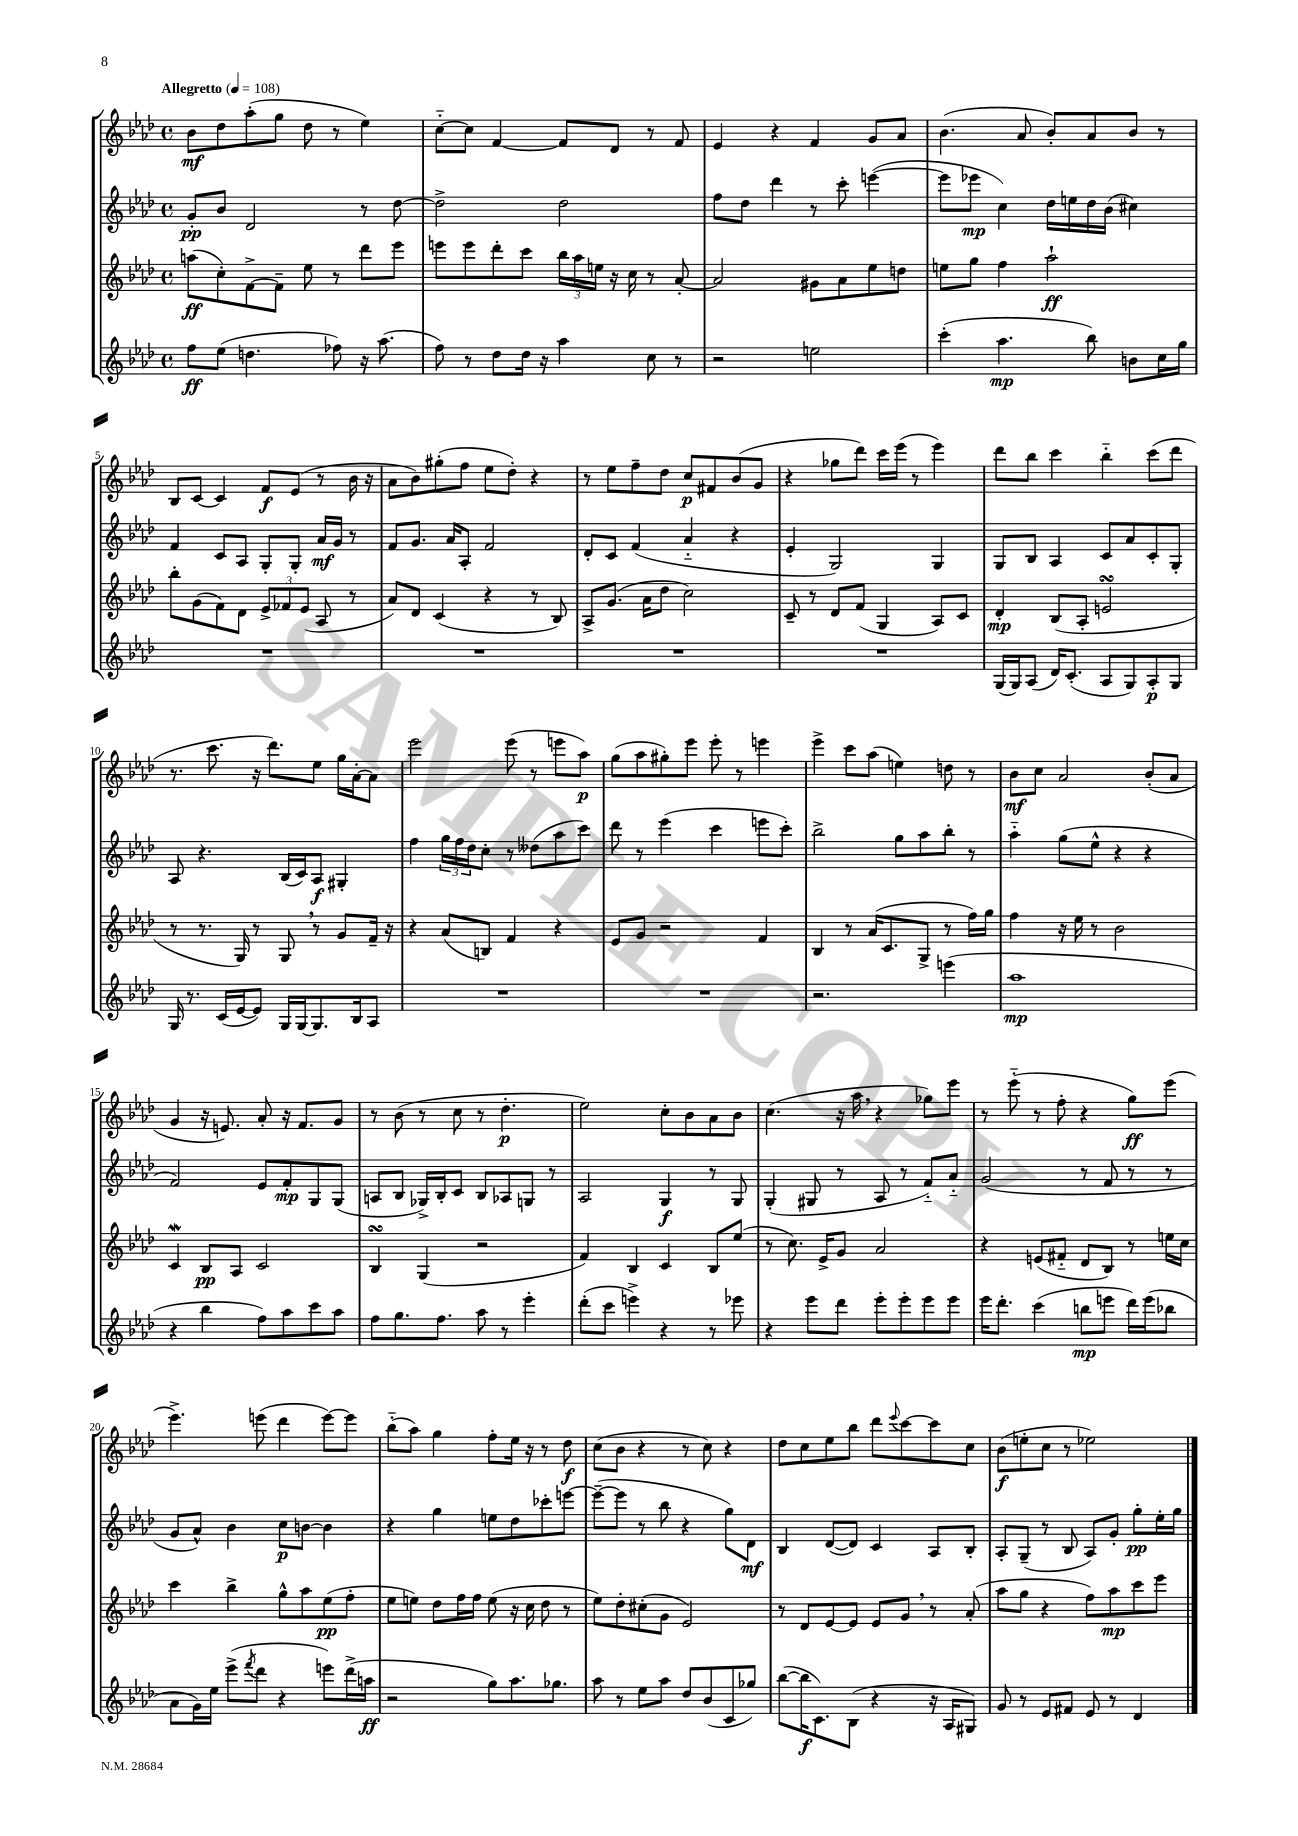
<<
\new StaffGroup <<
\new Staff = "s0" {
    \clef treble \key aes \major \defaultTimeSignature \time 4/4 \tempo "Allegretto" 4 = 108
    bes'8\mf des''8 aes''8-.( g''8 des''8 r8 ees''4) |
    c''8~-_ c''8 f'4~ f'8 des'8 r8 f'8 |
    ees'4 r4 f'4 g'8 aes'8 |
    bes'4.( aes'8 bes'8-.) aes'8 bes'8 r8 |
    bes8 c'8~ c'4 f'8\f ees'8( r8 bes'16 r16 |
    aes'8 bes'8) gis''8-.( f''8 ees''8 des''8-.) r4 |
    r8 ees''8 f''8-- des''8 c''8\p fis'8 bes'8( g'8 |
    r4 ges''8 des'''8) c'''16 ees'''16( r8 ees'''4) |
    des'''8 bes''8 c'''4 bes''4-_ c'''8( des'''8 |
    r8. c'''8. r16 des'''8.) ees''8 g''16 aes'16~-. aes'8 |
    ees'''2 ees'''8( r8 e'''8 aes''8\p) |
    g''8( aes''8 gis''8-.) ees'''8 ees'''8-. r8 e'''4 |
    ees'''4-> c'''8 aes''8( e''4) d''8 r8 |
    bes'8\mf c''8 aes'2 bes'8-.( aes'8 |
    g'4 r16 e'8.) aes'8-. r16 f'8. g'8 |
    r8 bes'8( r8 c''8 r8 des''4.-.\p |
    ees''2) c''8-. bes'8 aes'8 bes'8 |
    c''4.( r16 aes''16 \breathe r4 ges''8) ees'''8 |
    r8 ees'''8-_( r8 f''8-. r4 g''8\ff) ees'''8( |
    ees'''4.->) e'''8( des'''4 e'''8~) e'''8 |
    bes''8-_( aes''8) g''4 f''8-. ees''16 r16 r8 des''8\f |
    c''8( bes'8 r4 r8 c''8) r4 |
    des''8 c''8 ees''8 bes''8 des'''8 \appoggiatura { ees'''8 } c'''8~ c'''8 c''8 |
    bes'8\f( e''8-. c''8 r8 ees''2) \bar "|." |
}
\new Staff = "s1" {
    \clef treble \key aes \major \defaultTimeSignature \time 4/4
    g'8-.\pp bes'8 des'2 r8 des''8~ |
    des''2-> des''2 |
    f''8 des''8 des'''4 r8 c'''8-. e'''4~( |
    e'''8 ees'''8\mp c''4) des''16 e''16 des''16 bes'16( cis''4) |
    f'4 c'8 aes8 g8-. g8-. aes'16\mf g'16 r8 |
    f'8 g'8. aes'16 aes8-. f'2 |
    des'8-. c'8 f'4( aes'4-_ r4 |
    ees'4-. g2) g4 |
    g8 bes8 aes4 c'8 aes'8 c'8-. g8-. |
    aes8 r4. bes16( c'16) aes8\f gis4-. |
    f''4 \tuplet 3/2 { g''16 f''16 des''16 } c''8-. r8 deses''8( aes''8 c'''8) |
    des'''8 r8 ees'''4( c'''4 e'''8 c'''8-.) |
    bes''2-> g''8 aes''8 bes''8-. r8 |
    aes''4-_ g''8( ees''8-^ r4 r4 |
    f'2) ees'8 f'8-.\mp g8 g8( |
    a8 bes8 ges16->) bes16-. c'8 bes8 aes8 g8 r8 |
    aes2 g4\f r8 g8 |
    g4-.( gis8 r8 aes8 r8 f'8-_) aes'8-_ |
    g'2( r8 f'8 r8 r8 |
    g'8 aes'8-^) bes'4 c''8\p b'8~ b'4 |
    r4 g''4 e''8 des''8 ces'''8-. e'''8~ |
    e'''8~--( e'''8 r8 bes''8 r4 g''8) des'8\mf |
    bes4 des'8~( des'8) c'4 aes8 bes8-. |
    aes8-. g8--( r8 bes8 aes8) g'8-. g''8-.\pp ees''16-. g''16 \bar "|." |
}
\new Staff = "s2" {
    \clef treble \key aes \major \defaultTimeSignature \time 4/4
    a''8\ff( c''8-.) f'8~-> f'8-- ees''8 r8 des'''8 ees'''8 |
    e'''8 e'''8 des'''8-. c'''8 \tuplet 3/2 { bes''16 aes''16 e''16 } r16 c''16 r8 aes'8~-. |
    aes'2 gis'8 aes'8 ees''8 d''8 |
    e''8 g''8 f''4 aes''2-!\ff |
    bes''8-. g'8( f'8) des'8 \tuplet 3/2 { ees'8-> fes'8 ees'8( } aes8 r8 |
    aes'8) des'8 c'4( r4 r8 bes8) |
    aes8-> g'8.( aes'16 des''8 c''2) |
    c'8-- r8 des'8 f'8( g4 aes8) c'8 |
    des'4-.\mp bes8( aes8-. e'2\turn |
    r8 r8. g16) r8 g8 \breathe r8 g'8 f'16-- r16 |
    r4 aes'8( b8) f'4 r4 |
    ees'8 g'8 r2 f'4 |
    bes4 r8 aes'16( c'8. g8-> r8 f''16) g''16 |
    f''4 r16 ees''16 r8 bes'2 |
    c'4\mordent bes8\pp aes8 c'2 |
    bes4\turn g4( r2 |
    f'4) bes4 c'4 bes8 ees''8( |
    r8 c''8.) ees'16-> g'8 aes'2 |
    r4 e'8( fis'8-_ des'8 bes8) r8 e''16 c''16 |
    c'''4 bes''4-> g''8-^ aes''8 ees''8\pp( f''8-. |
    ees''8 e''8) des''8 f''16 f''16 e''8( r16 c''16 des''8 r8 |
    ees''8) des''8-. cis''8-.( g'8 ees'2) |
    r8 des'8 ees'8~ ees'8 ees'8 g'8 \breathe r8 aes'8-.( |
    aes''8 g''8 r4 f''8) aes''8\mp c'''8 ees'''8 \bar "|." |
}
\new Staff = "s3" {
    \clef treble \key aes \major \defaultTimeSignature \time 4/4
    f''8\ff ees''8( d''4. fes''8) r16 aes''8.( |
    f''8) r8 des''8 des''16 r16 aes''4 c''8 r8 |
    r2 e''2 |
    c'''4-.( aes''4.\mp bes''8) b'8 c''16 g''16 |
    R1 |
    R1 |
    R1 |
    R1 |
    g16( g16) aes8( des'16) c'8.-.( aes8 g8) aes8-.\p g8 |
    g16 r8. c'16( ees'16~ ees'8) g16 g16~ g8. bes16 aes8 |
    R1 |
    R1 |
    r2. e'''4( |
    aes''1\mp |
    r4 bes''4 f''8) aes''8 c'''8 aes''8 |
    f''8 g''8. f''8. aes''8 r8 ees'''4-. |
    des'''8-.( c'''8 e'''4->) r4 r8 ees'''8 |
    r4 ees'''8 des'''8 ees'''8-. ees'''8-. ees'''8 ees'''8 |
    ees'''16 des'''8.-. c'''4( b''8\mp e'''8 des'''16) e'''16( bes''8 |
    aes'8 g'16) ees''16 ees'''8->( \acciaccatura { f'''8 } des'''8 r4 e'''8) des'''16->( a''16\ff |
    r2 g''8) aes''8. ges''8. |
    aes''8 r8 ees''8 aes''8 des''8 bes'8( c'8 ges''8) |
    bes''8~( bes''16\f c'8.) bes8( r4 r16 aes16 gis8) |
    g'8 r8 ees'8 fis'8 ees'8 r8 des'4 \bar "|." |
}
>>
>>
